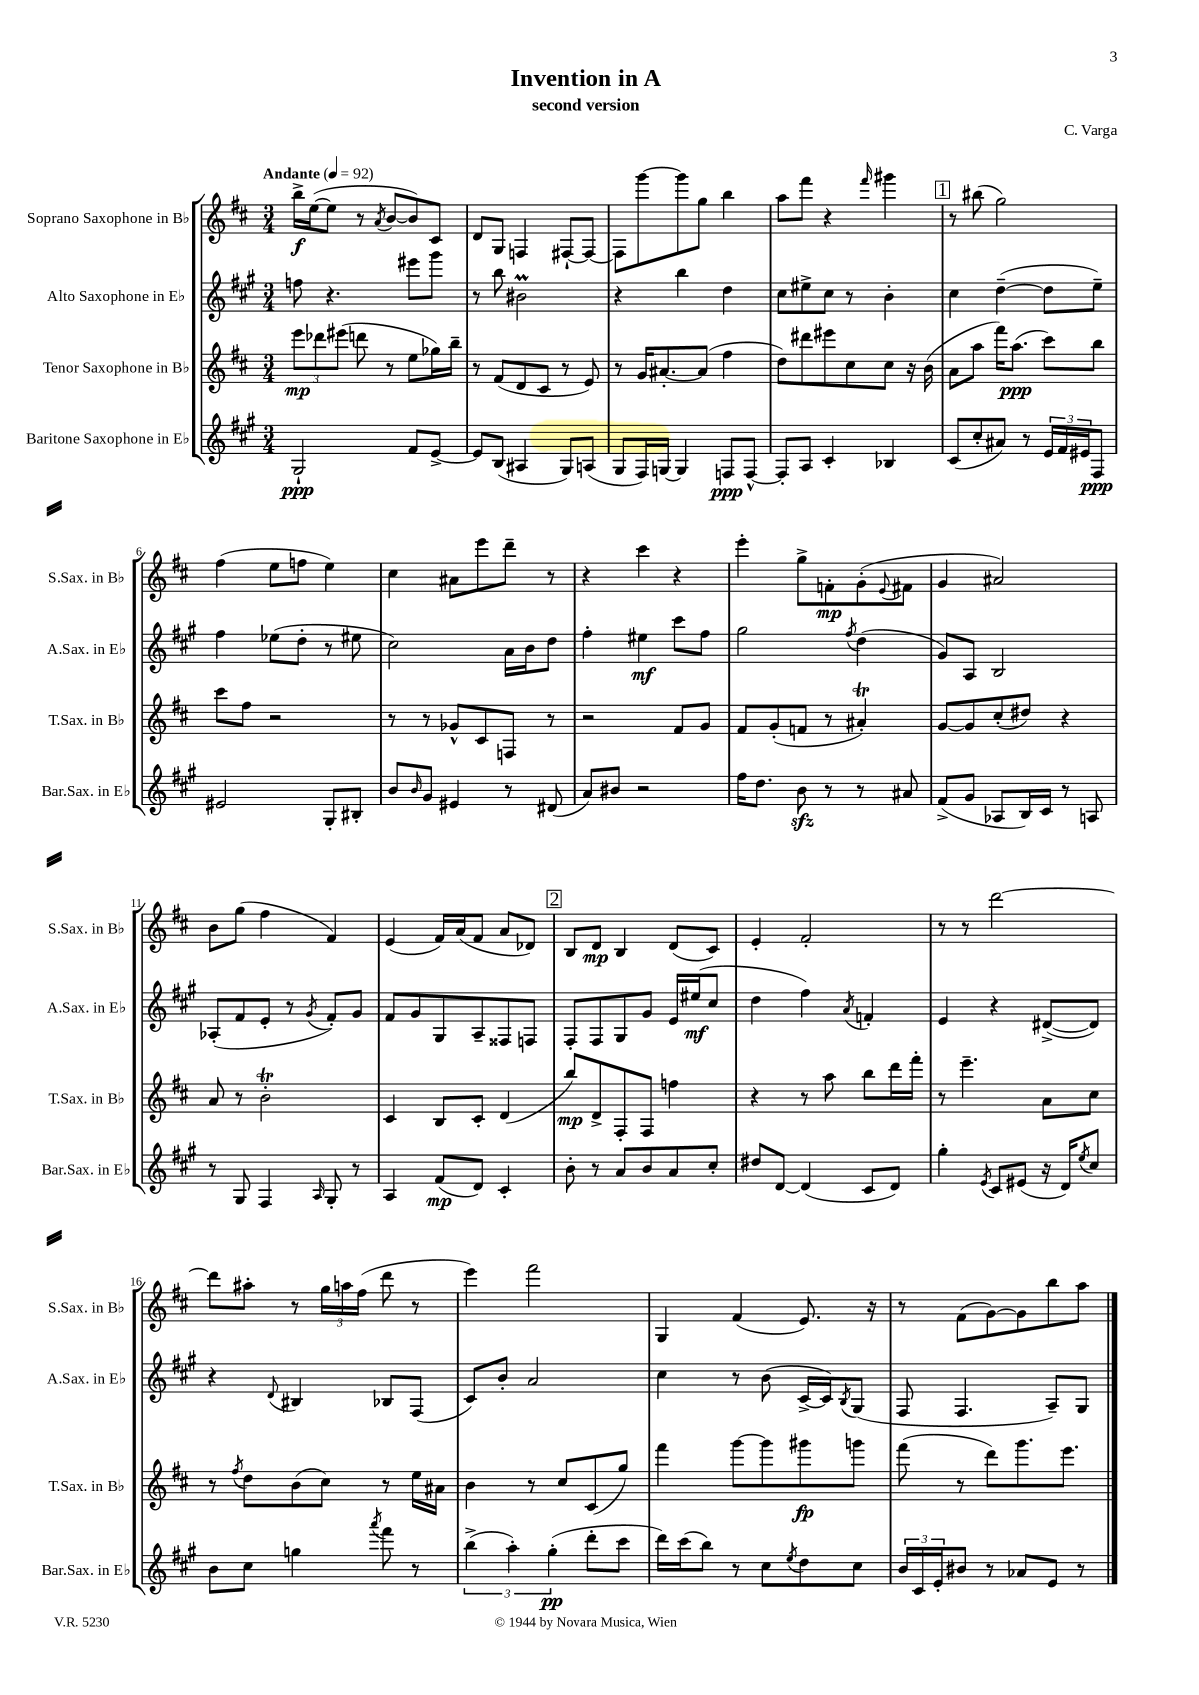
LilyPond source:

\header { title = "Invention in A" composer = "C. Varga" subtitle = "second version" }
<<
\new StaffGroup <<
\new Staff = "s0" \with { instrumentName = "Soprano Saxophone in Bb" shortInstrumentName = "S.Sax. in Bb" } {
    \clef treble \key d \major \numericTimeSignature \time 3/4 \tempo "Andante" 4 = 92
    b''16->\f e''16~( e''8 r8 \acciaccatura { a'8 } b'8~ b'8) cis'8 |
    d'8 g8 f4 fis8~-! fis8~ |
    fis8 g'''8~ g'''8 g''8 b''4 |
    a''8 fis'''8 r4 \grace { fis'''16 } gis'''4 |
    \mark \markup { \box "1" } r8 bis''8( g''2) |
    fis''4( e''8 f''8 e''4) |
    cis''4 ais'8 e'''8 d'''8-- r8 |
    r4 cis'''4 r4 |
    e'''4-. g''8-> f'8-.\mp g'8-.( \appoggiatura { e'8 } fis'8 |
    g'4 ais'2) |
    b'8 g''8( fis''4 fis'4) |
    e'4( fis'16) a'16( fis'8 a'8 des'8) |
    \mark \markup { \box "2" } b8 d'8\mp b4 d'8( cis'8) |
    e'4-. fis'2-. |
    r8 r8 d'''2~ |
    d'''8 ais''8-. r8 \tuplet 3/2 { g''16 a''16 fis''16( } d'''8 r8 |
    e'''4) fis'''2 |
    g4 fis'4( e'8.) r16 |
    r8 fis'8( g'8~) g'8 b''8 a''8 \bar "|." |
}
\new Staff = "s1" \with { instrumentName = "Alto Saxophone in Eb" shortInstrumentName = "A.Sax. in Eb" } {
    \clef treble \key a \major \numericTimeSignature \time 3/4
    f''8 r4. eis'''8 gis'''8 |
    r8 b''8 bis'2\prall |
    r4 b''4 d''4 |
    cis''8 eis''8-> cis''8 r8 b'4-. |
    \mark \markup { \box "1" } cis''4 d''4~--( d''8 e''8--) |
    fis''4 ees''8( d''8-. r8 eis''8 |
    cis''2) a'16 b'16 d''8 |
    fis''4-. eis''4\mf cis'''8 fis''8 |
    gis''2 \acciaccatura { fis''8 } d''4( |
    gis'8) a8 b2 |
    aes8-.( fis'8 e'8-. r8 \acciaccatura { gis'8 } fis'8-.) gis'8 |
    fis'8 gis'8 gis8 a8-- fisis8 f8 |
    \mark \markup { \box "2" } fis8-. fis8 gis8 gis'8 e'16 eis''16\mf( cis''8 |
    d''4 fis''4) \acciaccatura { a'8 } f'4-. |
    e'4 r4 dis'8~->( dis'8) |
    r4 \appoggiatura { d'8 } bis4 bes8 fis8( |
    cis'8) b'8-. a'2 |
    cis''4 r8 b'8( cis'16~-> cis'16) \acciaccatura { b8 } gis8( |
    fis8 fis4. a8--) gis8 \bar "|." |
}
\new Staff = "s2" \with { instrumentName = "Tenor Saxophone in Bb" shortInstrumentName = "T.Sax. in Bb" } {
    \clef treble \key d \major \numericTimeSignature \time 3/4
    \tuplet 3/2 { e'''8\mp des'''8 eis'''8( } d'''8 r8 e''8 ges''16) b''16-- |
    r8 fis'8( d'8 cis'8 r8 e'8) |
    r8 g'16 ais'8.~-. ais'8( fis''4 |
    d''8) dis'''8 eis'''8 cis''8 cis''8 r16 b'16( |
    \mark \markup { \box "1" } a'8 a''8 fis'''16) a''8.\ppp( cis'''8) b''8 |
    cis'''8 fis''8 r2 |
    r8 r8 ges'8-^ cis'8 f8 r8 |
    r2 fis'8 g'8 |
    fis'8 g'8-.( f'8 r8 ais'4-.\trill) |
    g'8~ g'8 cis''8-.( dis''8) r4 |
    a'8 r8 b'2-.\trill |
    cis'4 b8 cis'8-. d'4( |
    \mark \markup { \box "2" } b''8\mp) d'8-> fis8-. fis8 f''4 |
    r4 r8 a''8 b''8 d'''16 fis'''16-. |
    r8 e'''4.-- a'8 cis''8 |
    r8 \acciaccatura { fis''8 } d''8 b'8( cis''8) r8 e''16 ais'16 |
    b'4 r8 cis''8 cis'8( g''8) |
    fis'''4 g'''8~ g'''8 gis'''8\fp g'''8 |
    fis'''8( r8 d'''8) g'''8. e'''8. \bar "|." |
}
\new Staff = "s3" \with { instrumentName = "Baritone Saxophone in Eb" shortInstrumentName = "Bar.Sax. in Eb" } {
    \clef treble \key a \major \numericTimeSignature \time 3/4
    gis2-!\ppp fis'8 e'8~-> |
    e'8 b8( ais4 gis8) a8( |
    gis8 fis16) g16~ g4 f8\ppp f8~-^ |
    f8-. a8 cis'4-. bes4 |
    \mark \markup { \box "1" } cis'8( cis''8-. ais'8) r8 \tuplet 3/2 { e'16 fis'16 eis'16 } fis8\ppp |
    eis'2 gis8-. bis8-. |
    b'8 \grace { b'16 } gis'8 eis'4 r8 dis'8( |
    a'8) bis'8 r2 |
    fis''16 d''8. b'8\sfz r8 r8 ais'8 |
    fis'8->( gis'8 aes8 b16) cis'16 r8 a8 |
    r8 gis8 fis4 \grace { a16 } gis8-. r8 |
    a4 fis'8\mp( d'8) cis'4-. |
    \mark \markup { \box "2" } b'8-. r8 a'8 b'8 a'8 cis''8-. |
    dis''8 d'8~ d'4( cis'8 d'8) |
    gis''4-. \acciaccatura { e'8 } cis'8 eis'8( r16 d'16) \acciaccatura { e''8 } cis''8 |
    b'8 cis''8 g''4 \acciaccatura { a'''8 } fis'''8 r8 |
    \tuplet 3/2 { b''4->( a''4-.) gis''4-.\pp( } d'''8-. cis'''8 |
    d'''16) cis'''16( b''8) r8 cis''8 \acciaccatura { e''8 } d''8 cis''8 |
    \tuplet 3/2 { b'16 cis'16 e'16-. } bis'8 r8 aes'8 e'8 r8 \bar "|." |
}
>>
>>
